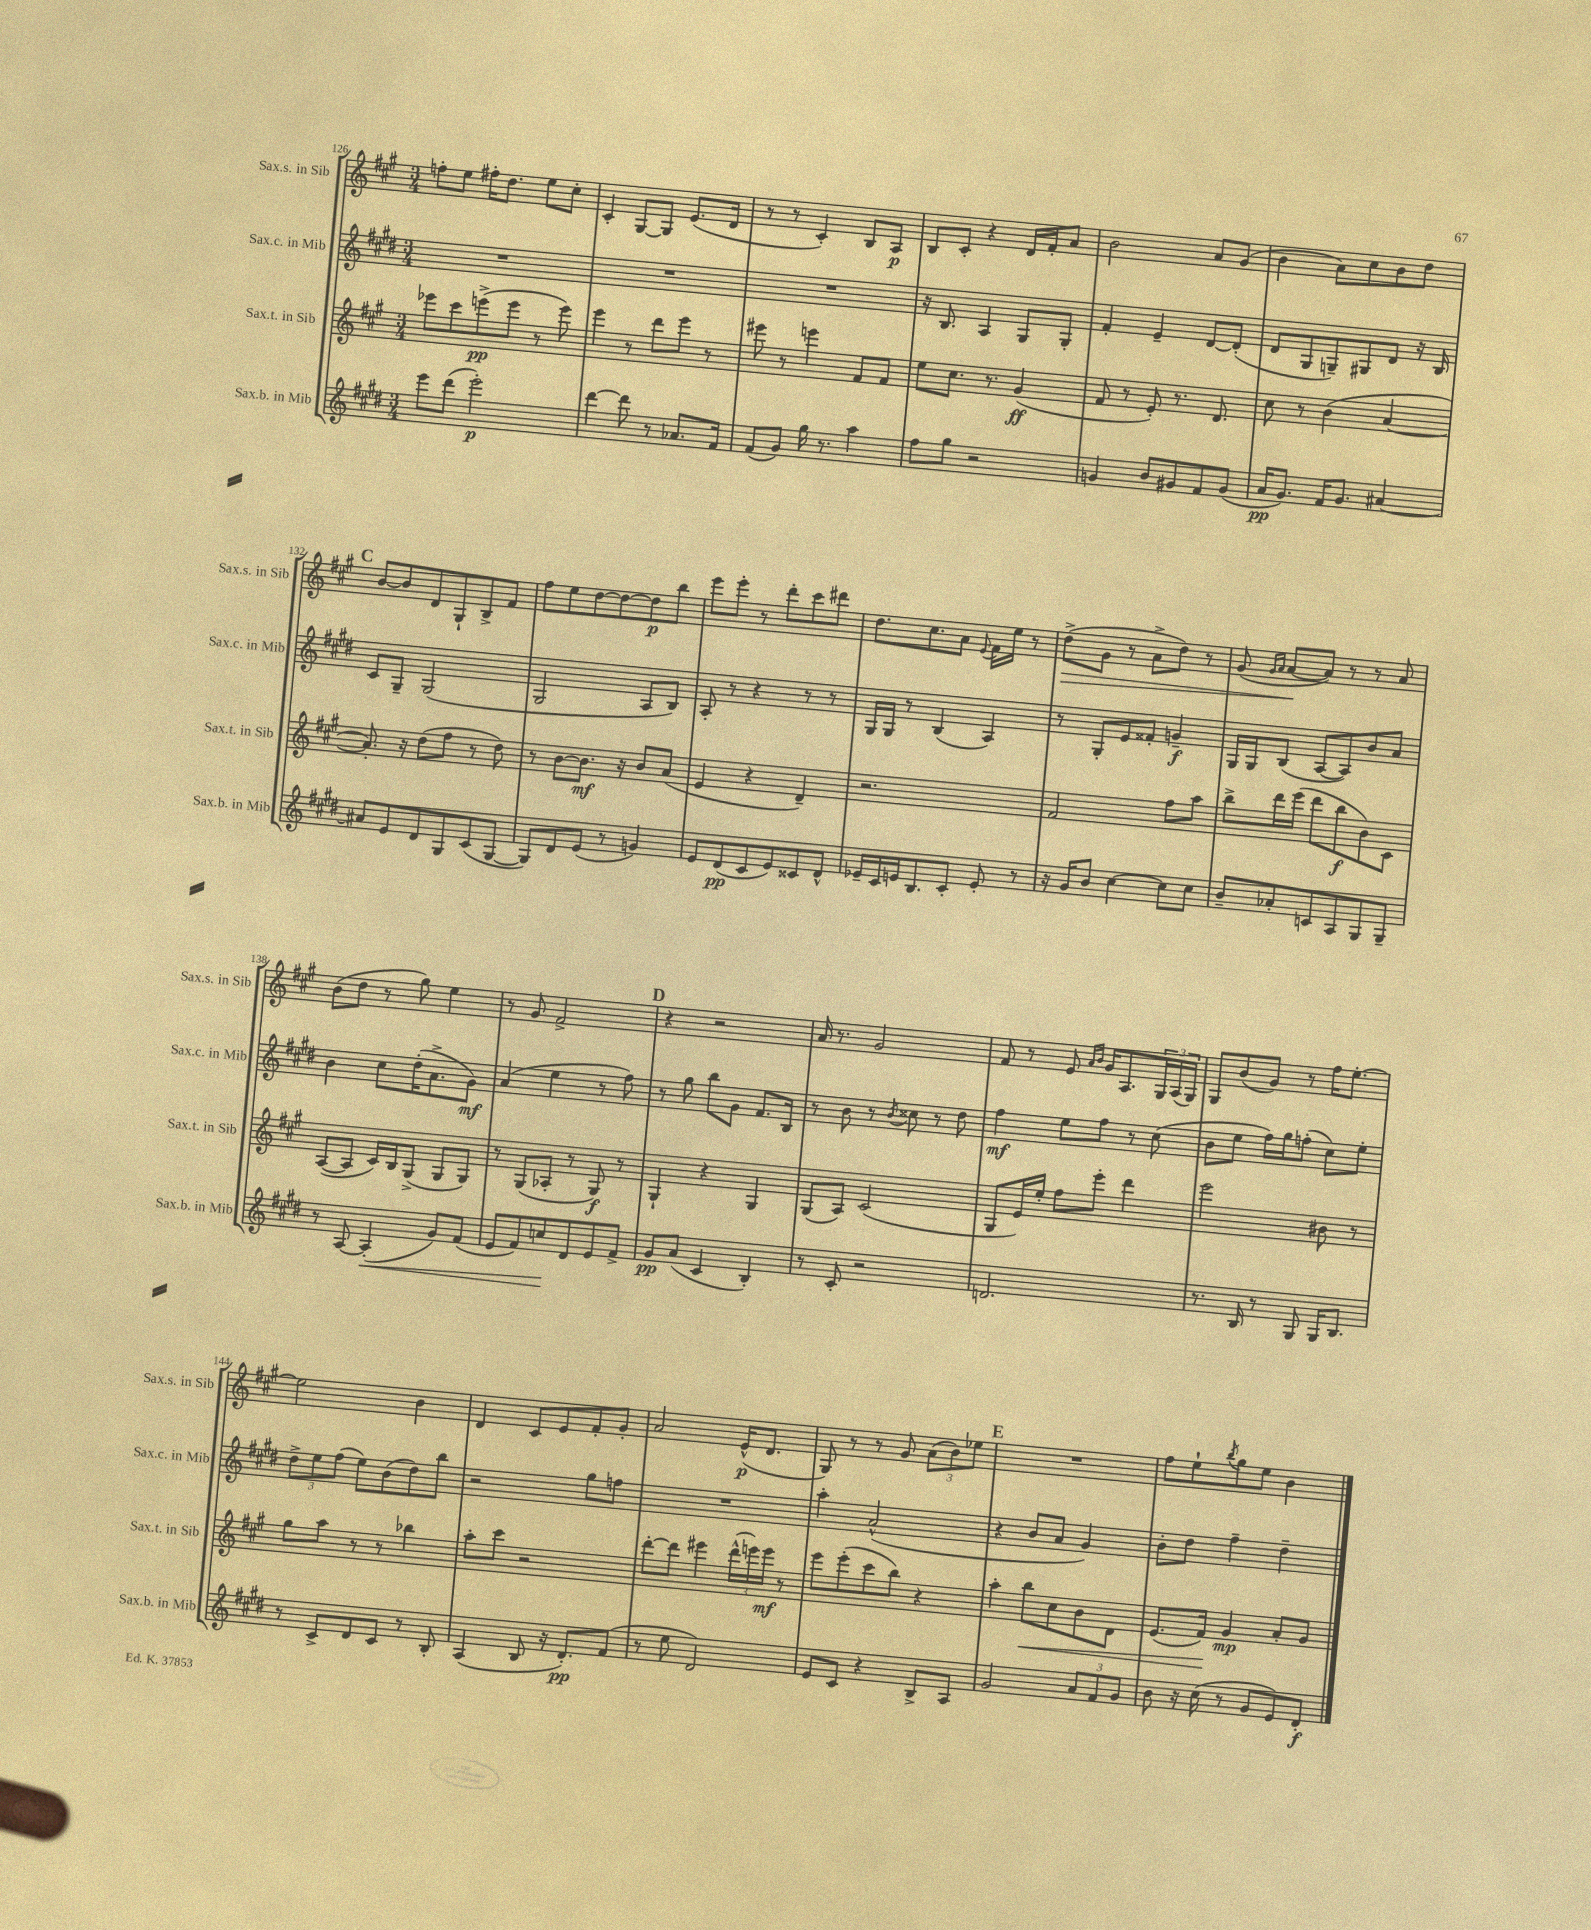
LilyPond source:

<<
\new StaffGroup <<
\new Staff = "s0" \with { instrumentName = "Sax.s. in Sib" shortInstrumentName = "Sax.s. in Sib" } {
    \clef treble \key a \major \numericTimeSignature \time 3/4
    f''8-. e''8 fis''16-. d''8. e''8 cis''8-. |
    cis'4-. gis8~ gis8 e'8.( d'16 |
    r8 r8 cis'4-.) b8 a8\p |
    b8 cis'8-. r4 d'16 fis'16-. a'8 |
    b'2 a'8 gis'8( |
    b'4 a'8) cis''8 b'8 d''8 |
    \mark \markup { \bold "C" } b'8~ b'8 d'8 gis8-! b8-> fis'8 |
    fis''8 e''8 d''8~ d''8~ d''8\p b''8 |
    e'''8 e'''8-. r8 d'''8-. cis'''8 dis'''8 |
    d''8. cis''8. a'8 \appoggiatura { e'8 } fis'16 e''16 r8 |
    d''8->\>( gis'8 r8 a'8-> d''8) r8 |
    gis'8( \grace { gis'16 a'16 } a'8~\! a'8) r8 r8 a'8 |
    b'8( d''8 r8 gis''8) e''4 |
    r8 gis'8 fis'2-> |
    \mark \markup { \bold "D" } r4 r2 |
    a'16 r8. gis'2 |
    fis'8 r8 e'8 \grace { a'16 b'16 } gis'16 a8. \tuplet 3/2 { gis16 a16( gis16) } |
    gis8 b'8( gis'8) r8 fis''16 e''8.~-. |
    e''2 b'4 |
    d'4 cis'8 e'8 fis'8-. gis'8-. |
    a'2 e'16-^\p( d'8. |
    gis8) r8 r8 gis'8 \tuplet 3/2 { a'8( b'8) ees''8 } |
    \mark \markup { \bold "E" } R2. |
    fis''8 e''8-! \acciaccatura { b''8 } gis''8 e''8 b'4 \bar "|." |
}
\new Staff = "s1" \with { instrumentName = "Sax.c. in Mib" shortInstrumentName = "Sax.c. in Mib" } {
    \clef treble \key e \major \numericTimeSignature \time 3/4
    R2. |
    R2. |
    R2. |
    r16 b8. a4 gis8 gis8-. |
    fis'4-. e'4-- dis'8~ dis'8-.( |
    dis'8 gis8 g8--) gis8 dis'8 r16 b16 |
    \mark \markup { \bold "C" } cis'8 gis8-- gis2( |
    gis2 a8 b8) |
    a8-. r8 r4 r8 r8 |
    gis16 gis16 r8 b4( a4) |
    r8 gis8-. e'8 fisis'8-. g'4--\f |
    gis16 gis16 b8( a8~ a8) b'8 a'8 |
    b'4 cis''8 dis''16-.( a'8.-> gis'8\mf) |
    a'4( e''4 r8 fis''8) |
    \mark \markup { \bold "D" } r8 gis''8 b''8 gis'8 fis'8. b16 |
    r8 b'8 r8 \acciaccatura { b'8 } cisis''8 r8 dis''8 |
    fis''4\mf e''8 fis''8 r8 cis''8( |
    b'8 e''8 fis''16) gis''16 f''8-.( cis''8) e''8-. |
    \tuplet 3/2 { dis''8-> e''8 fis''8( } e''8) b'8( dis''8) b''8 |
    r2 gis''8 f''8 |
    R2. |
    a''4-. a'2-^( |
    \mark \markup { \bold "E" } r4 b'8 a'8 gis'4) |
    b'8-. dis''8 fis''4-- dis''4-- \bar "|." |
}
\new Staff = "s2" \with { instrumentName = "Sax.t. in Sib" shortInstrumentName = "Sax.t. in Sib" } {
    \clef treble \key a \major \numericTimeSignature \time 3/4
    ees'''8 cis'''8 e'''8->\pp( e'''8 r8 e'''8) |
    e'''4 r8 d'''8 e'''8 r8 |
    eis'''8 r8 e'''4 fis'8 fis'8 |
    e''8 cis''8. r8. gis'4\ff( |
    fis'8 r8 e'8-.) r8. d'8. |
    cis''8 r8 b'4( a'4~ |
    \mark \markup { \bold "C" } a'8.-.) r16 d''8( fis''8 r8 d''8) |
    r8 b'8~ b'8.\mf r16 b'8 a'8( |
    e'4 r4 d'4--) |
    r2. |
    fis'2 fis''8 a''8 |
    b''8-> d'''16 e'''16( d'''8 b''8\f b'8) cis'8 |
    a8~( a8 cis'16) b16 gis8->( gis8 gis8) |
    r8 gis8( aes8-. r8 gis8\f) r8 |
    \mark \markup { \bold "D" } gis4-! r4 gis4 |
    gis8( a8) cis'2( |
    gis8 e'16) e''16-. fis''8 e'''8-. d'''4 |
    e'''2 bis'8 r8 |
    gis''8 a''8 r8 r8 bes''4 |
    a''8-. cis'''8 r2 |
    d'''8~-. d'''8 eis'''4 \tuplet 3/2 { d'''16-^( e'''16) e'''16\mf } r8 |
    e'''8 e'''8-.( cis'''8 b''8) r4 |
    \mark \markup { \bold "E" } a''4-. b''8\< cis''8 b'8 d'8 |
    e'8.( fis'16\!) gis'4\mp a'8-. gis'8 \bar "|." |
}
\new Staff = "s3" \with { instrumentName = "Sax.b. in Mib" shortInstrumentName = "Sax.b. in Mib" } {
    \clef treble \key e \major \numericTimeSignature \time 3/4
    e'''8 dis'''8( e'''2-.\p) |
    dis'''4~ dis'''8 r8 aes'8. fis'16 |
    fis'8( gis'8) gis''16 r8. a''4 |
    fis''8 gis''8 r2 |
    g'4 b'8 gis'8 fis'8 gis'8( |
    a'16\pp gis'8.) fis'16 gis'8. ais'4~ |
    \mark \markup { \bold "C" } ais'8 e'8 dis'8 gis8 cis'8( gis8~ |
    gis8) dis'8 e'8( r8 g'4) |
    e'8 dis'8\pp( cis'8 e'8) cisis'8 dis'8-^ |
    ees'16-- cis'16 e'16 b8. cis'8-. e'8-. r8 |
    r16 gis'16 b'8 cis''4~ cis''8 cis''8 |
    b'8-- aes'8-. c'8 a8 gis8 gis8-- |
    r8 a8~ a4-.\<( gis'8) fis'8( |
    e'8 fis'8) c''8\! dis'8 e'8 fis'8-> |
    \mark \markup { \bold "D" } gis'8\pp a'8( cis'4 b4-.) |
    r8 cis'8-. r2 |
    d'2. |
    r8. b16 r8 gis8 gis16 b8. |
    r8 cis'8-> dis'8 cis'8 r8 b8-. |
    a4( b8 r16 dis'8.-.\pp) fis'8( |
    r8 e''8 dis'2) |
    e'8 cis'8 r4 b8-> a8 |
    \mark \markup { \bold "E" } gis'2 \tuplet 3/2 { a'8 fis'8 gis'8 } |
    b'8 r16 cis''16( r8 gis'8 e'8) dis'8-.\f \bar "|." |
}
>>
>>
\layout { \context { \Score currentBarNumber = #126 } }
